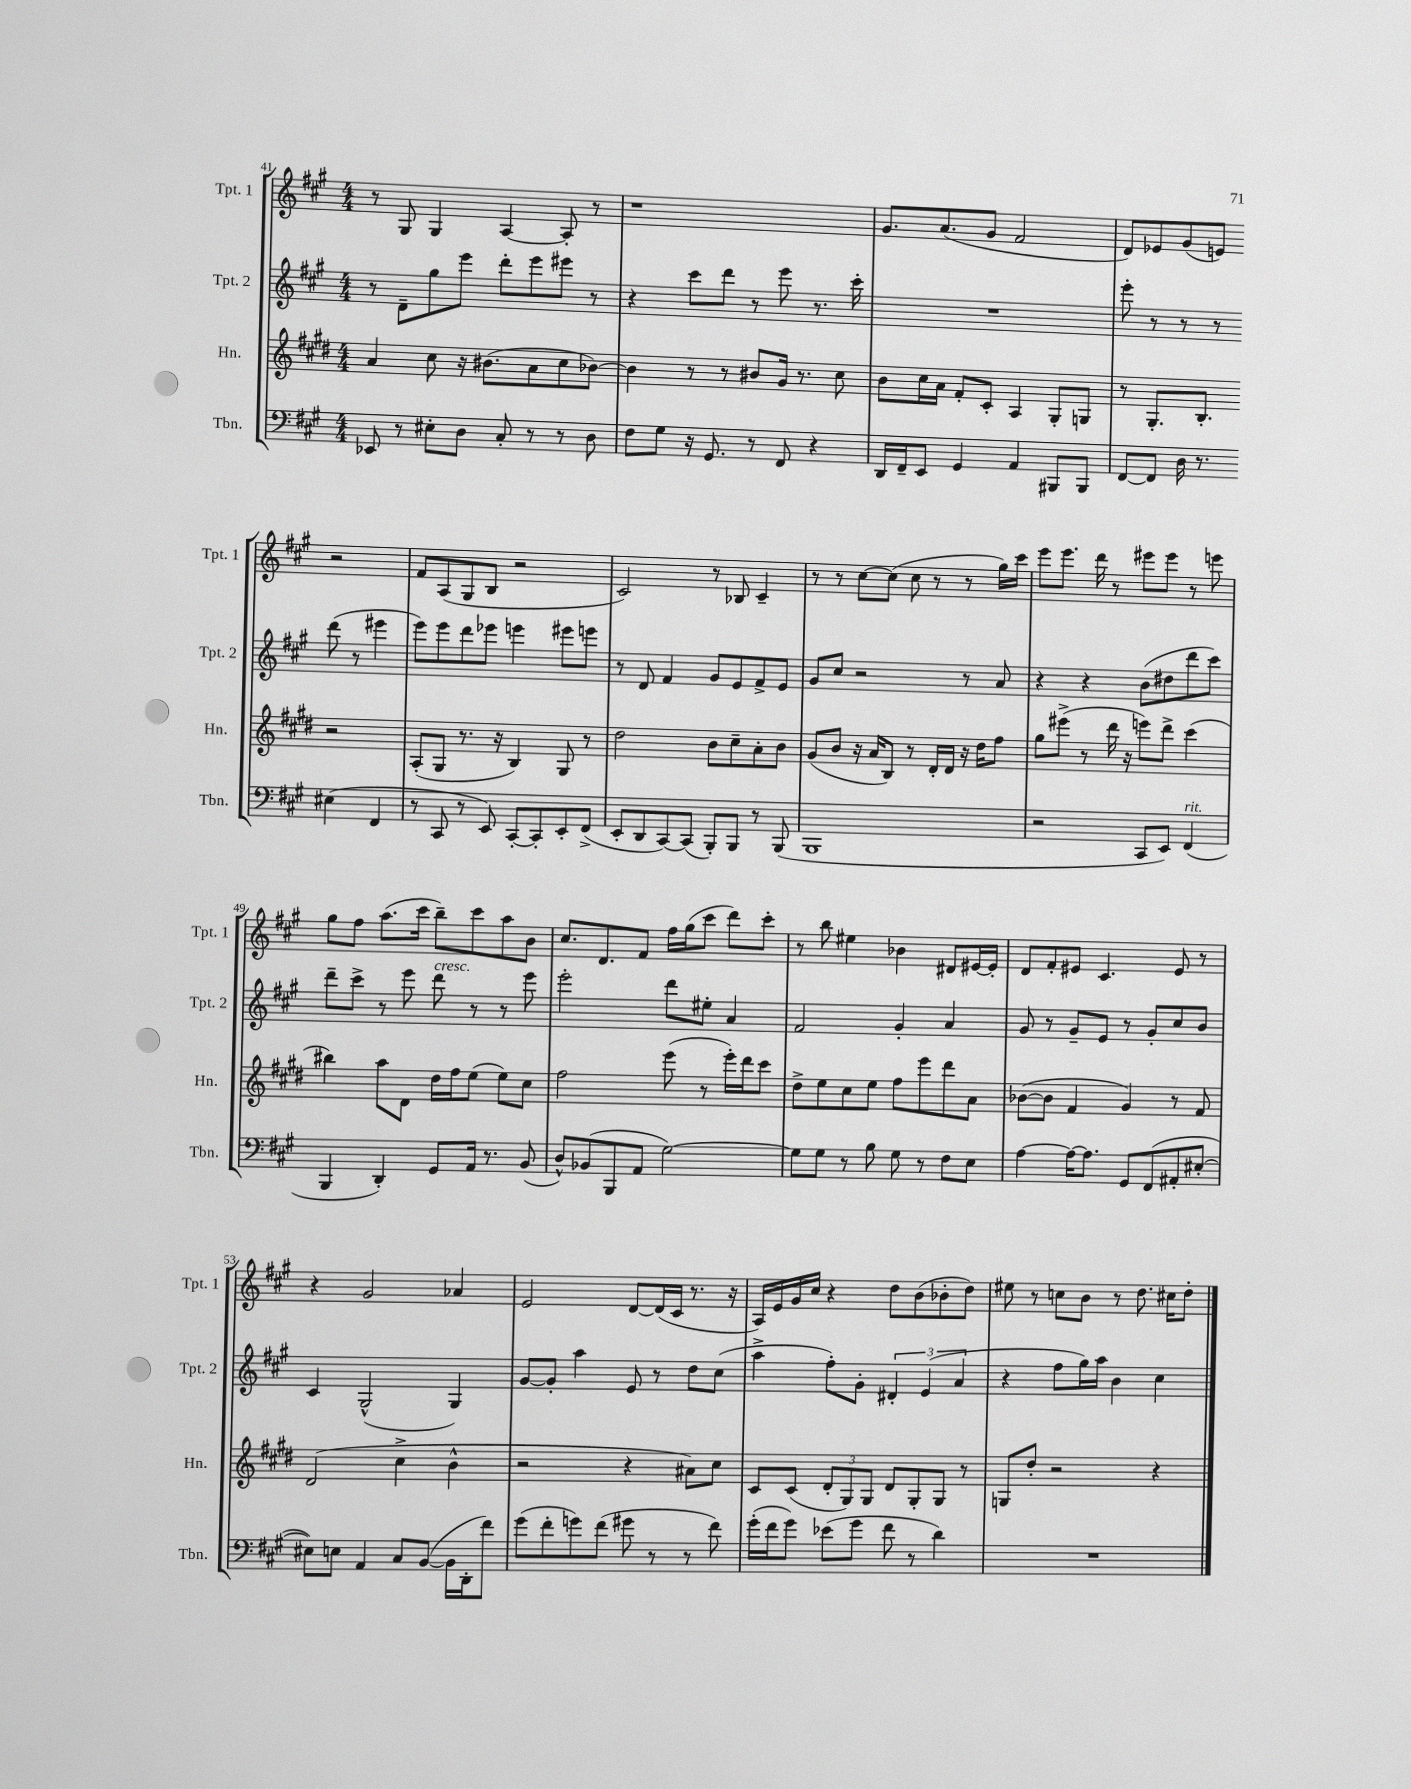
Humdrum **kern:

**kern	**kern	**kern	**kern
*part4	*part3	*part2	*part1
*staff4	*staff3	*staff2	*staff1
*I"Tbn.	*I"Hn.	*I"Tpt. 2	*I"Tpt. 1
*I'Tbn.	*I'Hn.	*I'Tpt. 2	*I'Tpt. 1
*clefF4	*clefG2	*clefG2	*clefG2
*k[f#c#g#]	*k[f#c#g#d#]	*k[f#c#g#]	*k[f#c#g#]
*M4/4	*M4/4	*M4/4	*M4/4
=41	=41	=41	=41
8EE-X/	4a/	8r	8r
8r	.	8d~\L	8G#/
8E#X'\L	8cc#\	8gg#\	4G#/
8D\J	16r	8eee\J	.
.	(8.b#X\L	.	.
8C#'/	.	8ddd'\L	[4A/
8r	8a\	8eee\	.
8r	8cc#\	8eee#X\J	8A'/]
8D\	[8b-X\J)	8r	8r
=42	=42	=42	=42
8F#\L	4b-\]	4r	1r
8G#\J	.	.	.
16r	8r	8ccc#\L	.
8.GG#/	.	.	.
.	8r	8ddd\J	.
8r	8b#X/L	8r	.
8FF#/	16g#/Jk	8eee\	.
.	8.r	.	.
4r	.	8.r	.
.	8cc#\	.	.
.	.	16ccc#'\	.
=43	=43	=43	=43
16DD/LL	8b\L	1r	8.g#/L
16FF#~/J	.	.	.
8EE/J	16cc#\L	.	.
.	16a\JJ	.	(8.a/
4GG#/	8f#'/L	.	.
.	8c#'/J	.	8g#/J
4AA/	4A/	.	2f#/
8BBB#X/L	8G#'/L	.	.
8BBB#/J	8Gn/J	.	.
=44	=44	=44	=44
[8FF#/L	8r	8eee'\	8d/L)
8FF#/J]	8.G#'/L	8r	8e-X/
16D\	.	8r	(8g#/
8.r	8.B'/J	.	.
.	.	8r	8en/J)
(4E#X\	2r	(8ddd\	2r
.	.	8r	.
4FF#/	.	4eee#X\	.
!!LO:LB:g=z
=45	=45	=45	=45
8r	(8A'/L	8eee\L)	8f#/L
8CC#/	8G#/J	8eee\	(8A/
8r	8.r	8ddd\	8G#/
8EE/)	.	8eee-X\J	8B/J
.	16r	.	.
[8CC#'/L	4B/)	4eeen\	2r
8CC#'/]	.	.	.
8EE'/	8G#/	8eee#X\L	.
(8FF#^/J	8r	8eeen\J	.
=46	=46	=46	=46
8EE'/L	2dd#\	8r	2c#/)
8DD/	.	8d/	.
[8CC#/)	.	4f#/	.
(8CC#/J]	.	.	.
8BBB'/L)	8b\L	8g#/L	8r
8BBB/J	8cc#~\	8e/	8B-X/
8r	8a'\	8f#^/	4c#~/
(8BBB/	8b\J	8e/J	.
=47	=47	=47	=47
1BBB	(8g#/L	8g#/L	8r
.	8b/J	8cc#/J	8r
.	16r	2r	[8cc#\L
.	16a/KL	.	.
.	8B/J)	.	(8cc#\J]
.	8r	.	8cc#\
.	16d#'/LL	.	8r
.	16d#/JJ	.	.
.	16r	8r	8r
.	16dd#\KL	.	.
.	8ff#\J	8a/	16gg#\LL)
.	.	.	16ccc#\JJ
=48	=48	=48	=48
2r	8gg#\L	4r	8eee\L
.	(8eee#X^\J	.	8.eee\J
.	8r	4r	.
.	.	.	16ddd\
.	16ddd#\	.	8r
.	16r	.	.
8CC#/L	8eeen\L)	(8b\L	8eee#X\L
8EE/J)	8ddd#^\J	8dd#X\	8eee#\J
!LO:TX:a:i:t=rit.	!	!	!
(4FF#/	(4ccc#\	8ddd\	8r
.	.	8ccc#\J)	8eeen\
!!LO:LB:g=z
=49	=49	=49	=49
4BBB/	4bb#X\)	8ddd~\L	8gg#\L
.	.	8ccc#^\J	8ff#\J
4DD'/)	8aa\L	8r	(8.aa\L
.	8d#\J	8eee\	.
.	.	.	16ccc#\Jk
!	!	!LO:TX:a:i:t=cresc.	!
8GG#/L	16dd#\LL	8ddd\	8bb~\L)
.	16ff#\J	.	.
16AA/Jk	(8ee\J	8r	8ccc#\
8.r	.	.	.
.	8ee\L)	8r	8aa\
(8BB/	8cc#\J	8eee\	8b\J
=50	=50	=50	=50
8D^^/L)	2ff#\	2eee'\	8.cc#/L
(8BB-X/	.	.	.
.	.	.	8.d/
8BBB/	.	.	.
8AA/J	.	.	8f#/J
[2G#\)	(8eee\	8ddd\L	16ff#\LL
.	.	.	(16gg#\J
.	8r	8ee#X'\J	8ccc#\J
.	16eee'\LL)	4a/	8ddd\L)
.	16ddd#\J	.	.
.	8ccc#\J	.	8ccc#'\J
=51	=51	=51	=51
8G#\L]	8dd#^\L	2f#/	8r
8G#\J	8ee\	.	8bb\
8r	8cc#\	.	4ee#X\
8B\	8ee\J	.	.
8G#\	8ff#\L	4g#'/	4b-X\
8r	8eee\	.	.
8F#\L	8ddd#\	4a/	8d#X/L
8E\J	8a\J	.	[16e#X/L
.	.	.	16e#'/JJ]
=52	=52	=52	=52
[4A\	([8b-X\L	8g#/	8d/L
.	8b-\J]	8r	8f#'/
16A\KL_	4f#/	8g#~/L	8e#X/J
8.A\J]	.	.	.
.	.	8e/J	4.c#/
8GG#/L	4g#/)	8r	.
(8FF#/	.	8g#'/L	.
8AA#X'/	8r	8cc#/	8e#/
[8E#X'/J	8f#/	8b/J	8r
!!LO:LB:g=z
=53	=53	=53	=53
8E#X\L])	(2d#/	4c#/	4r
8En\J	.	.	.
4AA/	.	(2G#^^/	2g#/
8C#/L	4cc#^\	.	.
([8BB/J	.	.	.
16BB\LL]	4b^^\	4G#/)	4a-X/
16DD'\J	.	.	.
8f#\J)	.	.	.
=54	=54	=54	=54
(8g#\L	2r	[8g#/L	2e/
8f#'\	.	8g#'/J]	.
8gn\)	.	4aa\	.
(8f#\J	.	.	.
8g#X\	4r	8e/	[8d/L
8r	.	8r	(16d/L]
.	.	.	16c#/JJ
8r	8a#X\L)	8dd\L	8.r
8f#\)	8cc#\J	(8cc#\J	.
.	.	.	16r
=55	=55	=55	=55
(16g#'\LL	8c#/L	4aa^\	16A/LL)
16f#\J	.	.	16e/
8g#\J)	(8c#/J	.	16g#/
.	.	.	16cc#/JJ
(8e-X\L	12d#'/L	8ff#'\L)	4r
.	12G#/)	.	.
8g#\J	.	8g#'\J	.
.	12G#/J	.	.
8f#\	8d#/L	6d#X'/	8dd\L
8r	8G#'/	.	(8b\
.	.	(6e/	.
4d\)	8G#/J	.	8b-X'\
.	.	6a/	.
.	8r	.	8dd\J)
=56	=56	=56	=56
1r	8Gn/L	4r	8ee#X\
.	8dd#'/J	.	8r
.	2r	8ff#\L	8ccn\L
.	.	16gg#\L)	8b\J
.	.	16aa\JJ	.
.	.	4b\	8r
.	.	.	8.dd\
.	4r	4cc#\	.
.	.	.	16cc#X\KL
.	.	.	8dd'\J
==	==	==	==
*-	*-	*-	*-
